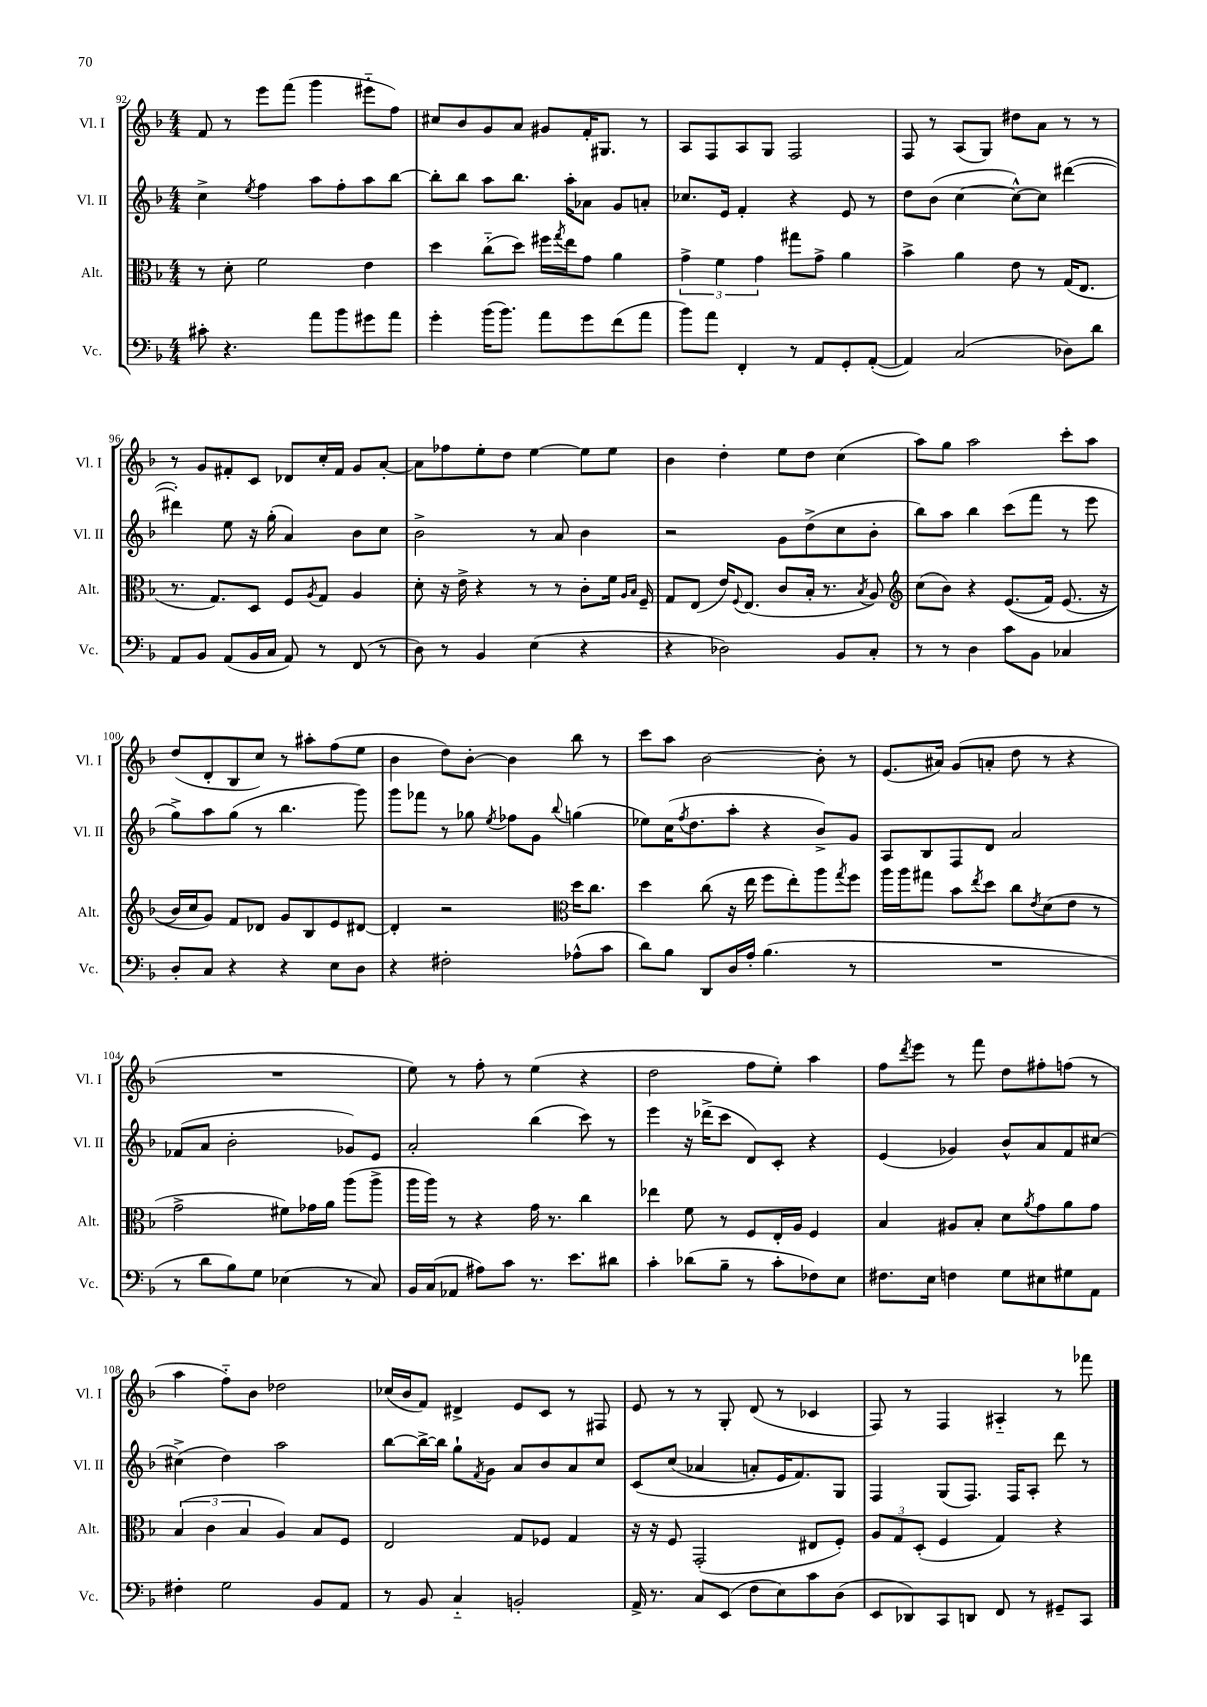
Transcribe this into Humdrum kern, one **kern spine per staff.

**kern	**kern	**kern	**kern
*staff4	*staff3	*staff2	*staff1
*clefF4	*clefC3	*clefG2	*clefG2
*k[b-]	*k[b-]	*k[b-]	*k[b-]
*M4/4	*M4/4	*M4/4	*M4/4
8c#'	8r	4cc^	8f
4.r	8d'	.	8r
.	.	8qee	.
.	2f	4ff	8eee
.	.	.	(8fff
8a	.	8aa	4ggg
8b-	.	8ff'	.
8g#	4e	8aa	8eee#'~
8a	.	[8bb-	8ff)
=	=	=	=
4g'	4dd	8bb-']	8cc#
.	.	8bb-	8b-
(16b-	(8cc'~	8aa	8g
8.b-)	.	.	.
.	8dd)	8.bb-	8a
8a	16ff#	.	8g#
.	8qgg	.	.
.	16ee	16aa'	.
8g	8g	8a-	16f'
.	.	.	8.G#
(8f	4a	8g	.
8a	.	8a'	8r
=	=	=	=
8b-)	6g^	8.cc-	8A
8a	.	.	8F
.	6f	.	.
.	.	16e	.
4FF'	.	4f'	8A
.	6g	.	.
.	.	.	8G
8r	8gg#	4r	2F
8AA	8g^	.	.
8GG'	4a	8e	.
([8AA'	.	8r	.
=	=	=	=
4AA])	4b-^	8dd	8F
.	.	(8b-	8r
(2C	4a	[4cc	(8A
.	.	.	8G)
.	8e	8cc^^_)	8dd#
.	8r	8cc]	8a
8D-)	(16G	([4ddd#	8r
.	8.E	.	.
8d	.	.	8r
=	=	=	=
8AA	8.r	4ddd#'])	8r
8BB-	.	.	8g
.	8.G)	.	.
(8AA	.	8ee	8f#'
16BB-	8D	16r	8c
16C	.	(16gg'	.
8AA)	8F	4a)	8d-
.	8qA	.	.
8r	8G	.	16cc'
.	.	.	16f#
(8FF	4A	8b-	8g
8r	.	8cc	[8a'
=	=	=	=
8D)	8d'	2b-^	8a]
8r	16r	.	8ff-
.	16e^	.	.
4BB-	4r	.	8ee'
.	.	.	8dd
(4E	8r	8r	[4ee
.	8r	8a	.
4r	8c'	4b-	8ee]
.	16f	.	8ee
.	16qqA	.	.
.	16qqB-	.	.
.	16F~	.	.
=	=	=	=
4r	8G	2r	4b-
.	(8E	.	.
2D-)	16e)	.	4dd'
.	8qqF	.	.
.	(8.E	.	.
.	8c	8g	8ee
.	16B-'	(8dd^	8dd
.	8.r	.	.
8BB-	.	8cc	(4cc
.	8qB-	.	.
8C'	8A)	8b-'	.
=	=	=	=
*	*clefG2	*	*
8r	(8cc	8bb-)	8aa)
8r	8b-)	8aa	8gg
4D	4r	4bb-	2aa
8c	&((8.e	(8ccc	.
8BB-	.	8fff	.
.	16f)	.	.
4C-	(8.e	8r	8ccc'
.	.	8eee	8aa
.	16r	.	.
=	=	=	=
8D'	16b-&)	8gg^)	(8dd
.	16cc	.	.
8C	8g)	8aa	8d'
4r	8f	(8gg	8B-
.	8d-	8r	8cc)
4r	8g	4.bb-	8r
.	8B-	.	8aa#'
8E	8e	.	(8ff
8D	[8d#	8ggg)	8ee
=	=	=	=
4r	4d#']	8ggg	4b-
.	.	8fff-	.
2F#'	2r	8r	8dd)
.	.	8gg-	[8b-'
.	.	8qee	.
.	.	8ff-	4b-]
.	.	8g	.
*	*clefC3	*	*
.	.	8qqbb-	.
(8A-^^	16dd	(4gg	8bb-
.	8.cc	.	.
8c	.	.	8r
=	=	=	=
8d)	4dd	8ee-)	8ccc
8B-	.	(16cc	8aa
.	.	8qff	.
.	.	8.dd	.
8DD	(8cc	.	[2b-
16D	16r	8aa'	.
16A'	16ee	.	.
(4.B-	8ff	4r	.
.	8ee')	.	.
.	8aa	8b-^)	8b-']
.	8qgg	.	.
8r	8ff	8g	8r
=	=	=	=
1r	16aa	8A	(8.e
.	16aa	.	.
.	8gg#	8B-	.
.	.	.	16a#)
.	8b-	8F	(8g
.	8qee	.	.
.	8dd	8d	8a'
.	8cc	2a	8dd
.	8qe	.	.
.	(8d	.	8r
.	8e	.	4r
.	8r	.	.
=	=	=	=
8r	2g^	(8f-	1r
8d	.	8a	.
8B-)	.	2b-'	.
8G	.	.	.
(4E-	8f#)	.	.
.	16g-	.	.
.	16a	.	.
8r	(8aa	8g-)	.
8C)	8aa^	8e	.
=	=	=	=
16BB-	16aa	2a'	8ee)
(16C	16aa)	.	.
8AA-	8r	.	8r
8A#)	4r	.	8ff'
8c	.	.	8r
8.r	16g	(4bb-	(4ee
.	8.r	.	.
8.e	.	.	.
.	4cc	8ccc)	4r
8d#	.	8r	.
=	=	=	=
4c'	4ee-	4eee	2dd
(8d-	8f	16r	.
.	.	(16ddd-^	.
8B-~	8r	8ccc	.
8r	8F	8d)	8ff
8c'	16E'	8c'	8ee')
.	16A	.	.
8F-)	4F	4r	4aa
8E	.	.	.
=	=	=	=
8.F#	4B-	(4e	8ff
.	.	.	8qddd
.	.	.	8eee
16E	.	.	.
4F	8A#	4g-)	8r
.	8B-'	.	8fff
8G	8d	8b-^^	8dd
.	8qa	.	.
8E#	8g	8a	8ff#'
8G#	8a	8f	(8ff
8AA	8g	[8cc#	8r
=	=	=	=
4F#'	(6B-	(4cc#^]	4aa
.	6c	.	.
2G	.	4dd)	8ff'~)
.	6B-	.	.
.	.	.	8b-
.	4A)	2aa	2dd-
8BB-	8B-	.	.
8AA	8F	.	.
=	=	=	=
8r	2E	[8bb-	(16cc-
.	.	.	16b-
8BB-	.	16bb-^_	8f)
.	.	16bb-]	.
4C'~	.	8gg`	4d#^
.	.	8qf	.
.	.	8g	.
2BB'	8G	8a	8e
.	8F-	8b-	8c
.	4G	8a	8r
.	.	8cc	8F#
=	=	=	=
16AA^	16r	&(8c	8e
8.r	16r	.	.
.	8F	(8cc	8r
8C	(2GG'	4a-	8r
(8EE	.	.	8G'
8F	.	8a')	(8d
8E)	.	16e	8r
.	.	8.f&)	.
8c	8E#	.	4c-
(8D	8F')	8G	.
=	=	=	=
8EE	12A	4F	8F)
.	12G	.	.
8DD-)	.	.	8r
.	(12D'	.	.
8CC	4F	(8G	4F
8DD	.	8.F)	.
8FF	4G)	.	4A#'~
.	.	16F	.
8r	.	8A'	.
8GG#~	4r	8ddd	8r
8CC	.	8r	8fff-
==	==	==	==
*-	*-	*-	*-
